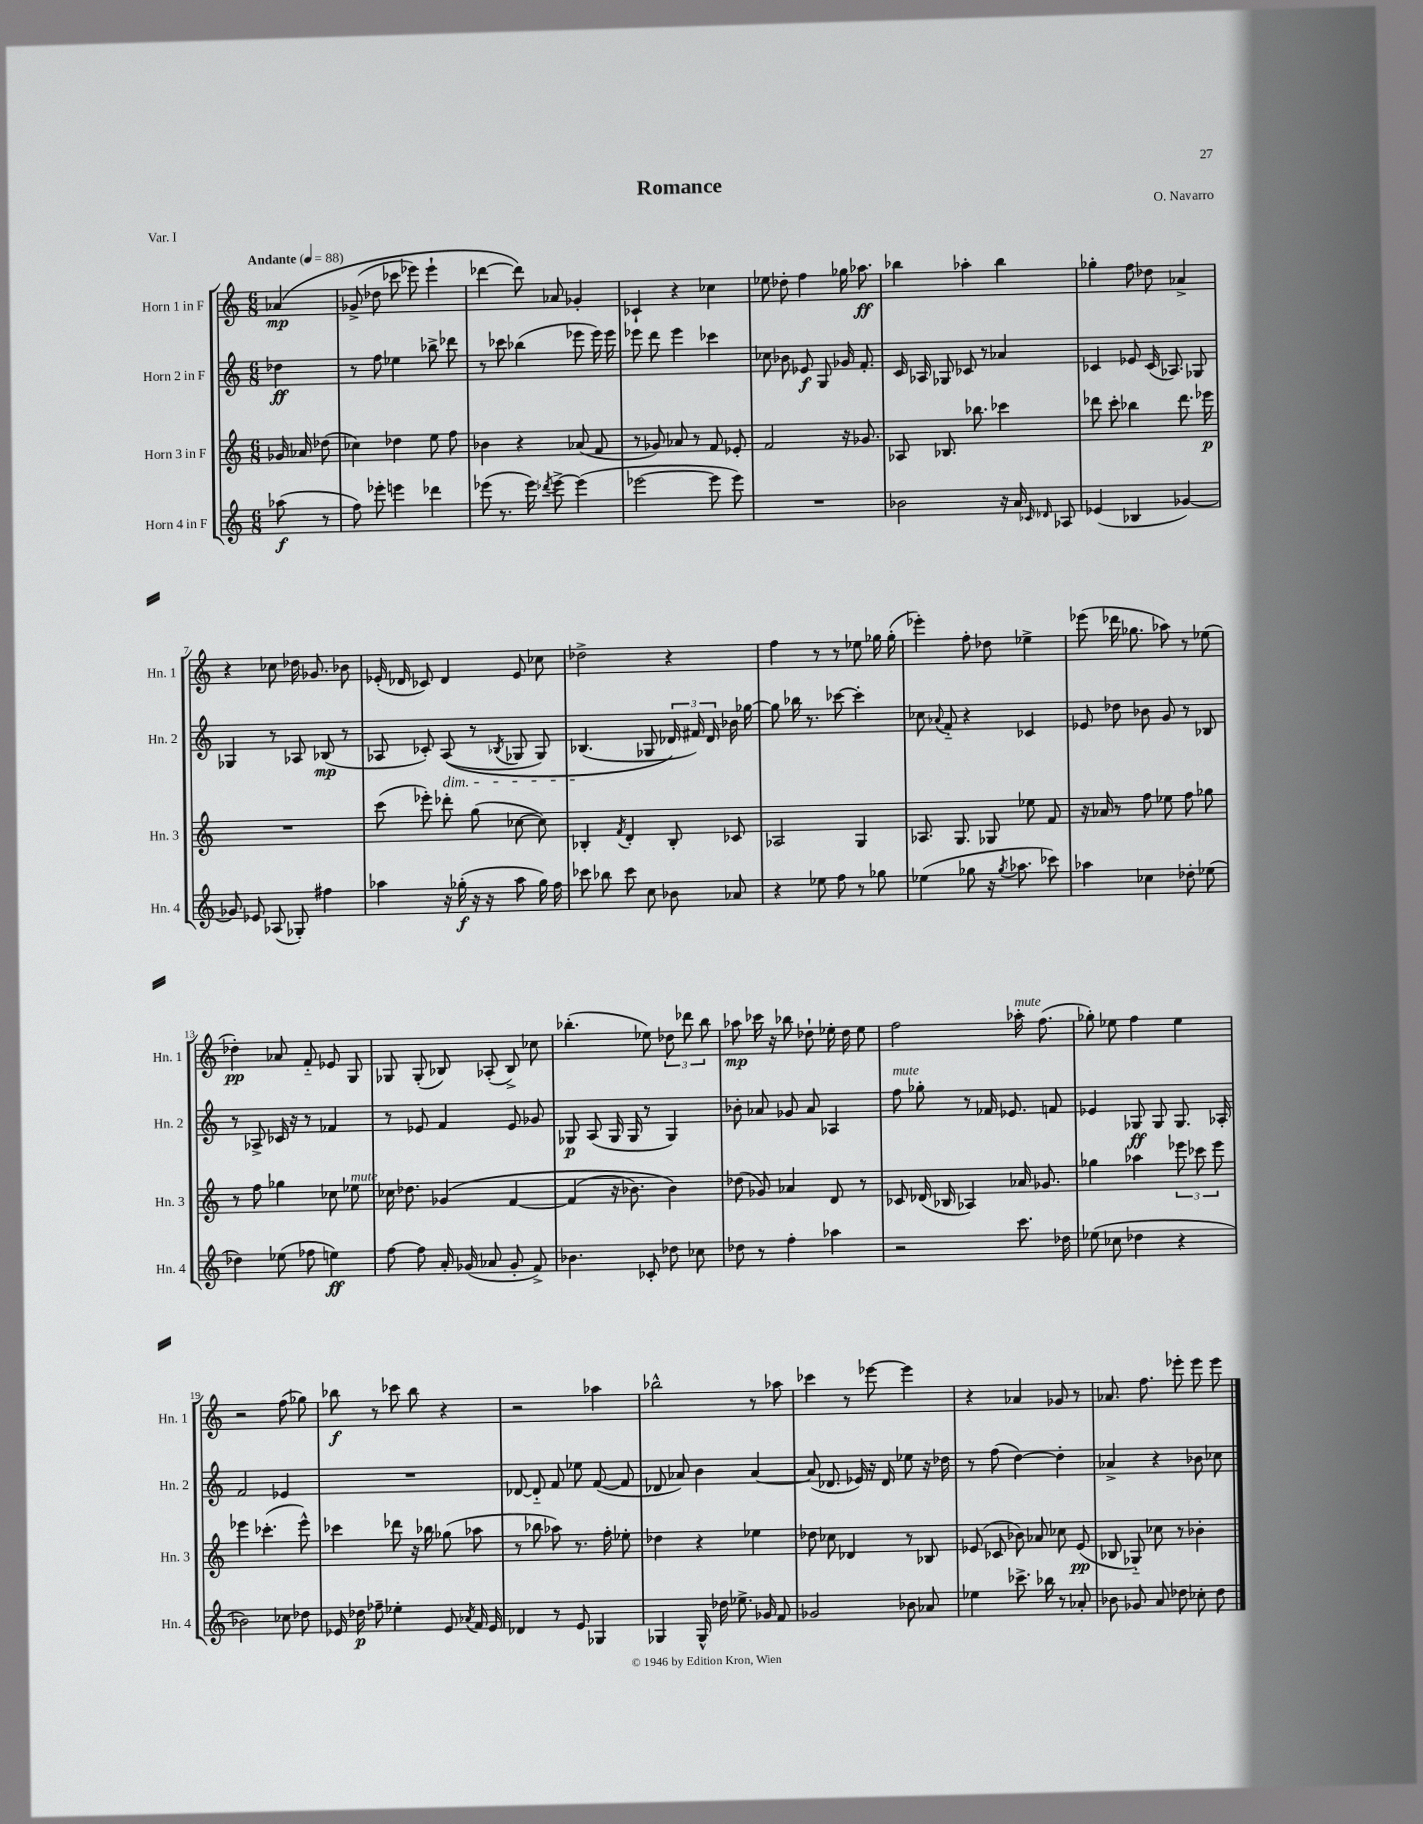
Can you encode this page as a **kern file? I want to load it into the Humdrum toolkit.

**kern	**dynam	**kern	**dynam	**kern	**dynam	**kern	**dynam
*part4	*part4	*part3	*part3	*part2	*part2	*part1	*part1
*staff4	*staff4	*staff3	*staff3	*staff2	*staff2	*staff1	*staff1
*I"Horn 4 in F	*	*I"Horn 3 in F	*	*I"Horn 2 in F	*	*I"Horn 1 in F	*
*I'Hn. 4	*	*I'Hn. 3	*	*I'Hn. 2	*	*I'Hn. 1	*
*clefG2	*	*clefG2	*	*clefG2	*	*clefG2	*
*k[]	*	*k[]	*	*k[]	*	*k[]	*
*M6/8	*	*M6/8	*	*M6/8	*	*M6/8	*
*MM88	*	*MM88	*	*MM88	*	*MM88	*
=	=	=	=	=	=	=	=
!	!	!	!	!	!	!LO:TX:a:B:t=Andante	!
(8aa-X\	f	16g-X/	.	4dd-X\	ff	(4a-X/	mp
.	.	16a-X/	.	.	.	.	.
8r	.	(8dd-X\	.	.	.	.	.
=1	=1	=1	=1	=1	=1	=1	=1
8ff\)	.	4cc-X\)	.	8r	.	(8g-X^/	.
8eee-X'\	.	.	.	8ff\	.	8dd-X\	.
4eeen\	.	4dd-X\	.	4ee-X\	.	8ccc-X\	.
.	.	.	.	.	.	8eee-X\)	.
4ddd-X\	.	8ee\	.	8bb-X^\	.	4eee-`\	.
.	.	8ff\	.	8ddd-X\	.	.	.
=2	=2	=2	=2	=2	=2	=2	=2
(8eee-X\	.	4b-X\	.	8r	.	[4ddd-X\	.
8.r	.	.	.	8ccc-X\	.	.	.
.	.	4r	.	(4bb-X\	.	8ddd-\])	.
16eee-\)	.	.	.	.	.	.	.
8qddd-X/	.	.	.	.	.	.	.
[8eee-^\	.	.	.	.	.	8a-X/	.
(4eee-\]	.	(8a-X/	.	8eee-X\	.	4g-X'/	.
.	.	8f/	.	16eee-\)	.	.	.
.	.	.	.	16eee-\	.	.	.
=3	=3	=3	=3	=3	=3	=3	=3
[2eee-X\	.	8r	.	8eee-X\	.	4c-X`/	.
.	.	8g-X/)	.	8ddd\	.	.	.
.	.	8a-X/	.	4eee-\	.	4r	.
.	.	8r	.	.	.	.	.
8eee-\]	.	8f/	.	4ccc-X\	.	4cc-X\	.
8eee-\)	.	8e-X'/	.	.	.	.	.
=4	=4	=4	=4	=4	=4	=4	=4
2.r	.	2f/	.	8cc-X\	.	8ee-X\	.
.	.	.	.	8b-X\	.	8dd-X'\	.
.	.	.	.	8e-X/	f	4ff\	.
.	.	.	.	8G/	.	.	.
.	.	16r	.	16g-X/	.	16gg-X\	.
.	.	8.g-X/	.	8.f'/	.	8.aa-X\	ff
=5	=5	=5	=5	=5	=5	=5	=5
2b-X\	.	8A-X/	.	16c/	.	4bb-X\	.
.	.	.	.	16A-X/	.	.	.
.	.	8.B-X/	.	8G-X/	.	.	.
.	.	.	.	8c-X/	.	4aa-X'\	.
.	.	8.bb-X\	.	.	.	.	.
.	.	.	.	8r	.	.	.
16r	.	4ccc-X\	.	4a-X/	.	4bb-\	.
16a/	.	.	.	.	.	.	.
16qqc-X/	.	.	.	.	.	.	.
16qqd-X/	.	.	.	.	.	.	.
8A-X/	.	.	.	.	.	.	.
=6	=6	=6	=6	=6	=6	=6	=6
(4e-X/	.	8ddd-X\	.	4c-X/	.	4gg-X'\	.
.	.	8ccc'\	.	.	.	.	.
4B-X/	.	4bb-X\	.	8e-X/	.	8ff\	.
.	.	.	.	(16c-/	.	8dd-X\	.
.	.	.	.	8.A-X/)	.	.	.
[4g-X/)	.	8.ddd-\	.	.	.	4a-X^/	.
.	.	.	.	8G-X/	.	.	.
.	.	16eee-X\	p	.	.	.	.
!!LO:LB:g=z
=7	=7	=7	=7	=7	=7	=7	=7
8g-X/]	.	2.r	.	4G-X/	.	4r	.
8e-X/	.	.	.	.	.	.	.
(8A-X/	.	.	.	8r	.	8cc-X\	.
8G-X'/)	.	.	.	8A-X/	.	16dd-X\	.
.	.	.	.	.	.	8.g-X/	.
4ff#X\	.	.	.	(8B-X/	mp	.	.
.	.	.	.	8r	.	8b-X\	.
=8	=8	=8	=8	=8	=8	=8	=8
4aa-X\	.	(8ccc\	.	8A-X/	.	(16e-X'/	.
.	.	.	.	.	.	16d-X/	.
.	.	8eee-X'\)	.	8c-X'/)	.	8c-X/)	.
!	!	!	!	!LO:TX:b:i:t=dim.	!	!	!
16r	.	8ddd-X'\	.	((8A-/	.	4d-/	.
(16gg-X'\	f	.	.	.	.	.	.
16r	.	(8gg\	.	8r	.	.	.
16r	.	.	.	.	.	.	.
.	.	.	.	8qB-X/	.	.	.
8aa-\	.	[8cc-X\	.	8G-X/	.	8e-/	.
16gg-\)	.	8cc-\])	.	8G-/)	.	8cc-X\	.
16ff\	.	.	.	.	.	.	.
=9	=9	=9	=9	=9	=9	=9	=9
8ccc-X\	.	4B-X'/	.	(4.B-X/	.	2dd-X^\	.
8bb-X\	.	.	.	.	.	.	.
.	.	8qf/	.	.	.	.	.
8ccc-\	.	4d'/	.	.	.	.	.
8cc\	.	.	.	8G-X/	.	.	.
8b-X\	.	8B-'/	.	24d-X/)	.	4r	.
.	.	.	.	24f#X/)	.	.	.
.	.	.	.	24d-/	.	.	.
8a-X/	.	8c-X/	.	16b-X\	.	.	.
.	.	.	.	[16gg-X\	.	.	.
=10	=10	=10	=10	=10	=10	=10	=10
4r	.	2A-X/	.	8gg-\]	.	4ff\	.
.	.	.	.	16bb-X\	.	.	.
.	.	.	.	8.r	.	.	.
8ee-X\	.	.	.	.	.	8r	.
8ff\	.	.	.	[8ccc-X\	.	8r	.
8r	.	4G/	.	4ccc-'\]	.	8ee-X\	.
8gg-X\	.	.	.	.	.	16gg-X\	.
.	.	.	.	.	.	(16gg-'\	.
=11	=11	=11	=11	=11	=11	=11	=11
(4ee-X\	.	8.A-X/	.	8cc-X\	.	4eee-X'\)	.
.	.	.	.	8qqa-X/	.	.	.
.	.	.	.	8f/	.	.	.
.	.	8.G/	.	.	.	.	.
8gg-X\	.	.	.	4r	.	8ff'\	.
16r	.	8G-X/	.	.	.	8dd-X\	.
8qgg-/	.	.	.	.	.	.	.
8.aa-X\	.	.	.	.	.	.	.
.	.	8ee-X\	.	4c-X/	.	4ee-X^\	.
8ccc-X\)	.	8f/	.	.	.	.	.
=12	=12	=12	=12	=12	=12	=12	=12
4aa-X\	.	16r	.	8e-X/	.	(8eee-X\	.
.	.	16a-X/	.	.	.	.	.
.	.	8r	.	8dd-X\	.	16ddd-X\	.
.	.	.	.	.	.	8.gg-X\	.
4cc-X\	.	8ff\	.	8b-X\	.	.	.
.	.	8ee-X\	.	8g/	.	8aa-X\)	.
8dd-X'\	.	8ff\	.	8r	.	8r	.
(8ee-X\	.	8gg-X\	.	8B-X/	.	(8ee-X\	.
!!LO:LB:g=z
=13	=13	=13	=13	=13	=13	=13	=13
4dd-X\)	.	8r	.	8r	.	4dd-X'\)	pp
.	.	8ff\	.	8A-X^/	.	.	.
(8ee-X\	.	4gg-X\	.	16c-X/	.	8a-X/	.
.	.	.	.	16r	.	.	.
8ff-X\	.	.	.	8r	.	8f/	.
4een\)	ff	8cc-X\	.	4f-X/	.	8e-X/	.
!	!	!LO:TX:a:i:t=mute	!	!	!	!	!
.	.	8ee-X\	.	.	.	8G/	.
=14	=14	=14	=14	=14	=14	=14	=14
[8ff\	.	16cc-X\	.	8r	.	8G-X/	.
.	.	8.dd-X\	.	.	.	.	.
8ff\]	.	.	.	8e-X/	.	(8G-'/	.
16a'/	.	(4g-X/	.	4f/	.	8B-X/)	.
(16g-X/	.	.	.	.	.	.	.
8a-X/	.	.	.	.	.	(8A-X'/	.
8g-'/	.	[4f/	.	8e-/	.	8B-^/)	.
8f^/)	.	.	.	8g-X/	.	8cc-X\	.
=15	=15	=15	=15	=15	=15	=15	=15
4.b-X\	.	(4f/]	.	8G-X/	p	(4.bb-X'\	.
.	.	.	.	(8A/	.	.	.
.	.	16r	.	16G-/	.	.	.
.	.	8.b-X\)	.	16G-/	.	.	.
8c-X'/	.	.	.	8r	.	8ee-X\)	.
8dd-X\	.	4b-\)	.	4G-/)	.	12dd-X\	.
.	.	.	.	.	.	12ddd-X\	.
8cc-X\	.	.	.	.	.	.	.
.	.	.	.	.	.	12bb-\	.
=16	=16	=16	=16	=16	=16	=16	=16
8dd-X\	.	(8dd-X\	.	8b-X'\	.	8aa-X\	mp
8r	.	8g-X/)	.	8a-X/	.	16ccc-X\	.
.	.	.	.	.	.	16r	.
4ff'\	.	4a-X/	.	8g-X/	.	8bb-X\	.
.	.	.	.	8a-/	.	8dd-X`\	.
4aa-X\	.	8d/	.	4A-X/	.	16ee-X'\	.
.	.	.	.	.	.	16dd-\	.
.	.	8r	.	.	.	8ee-\	.
=17	=17	=17	=17	=17	=17	=17	=17
!	!	!	!	!LO:TX:a:i:t=mute	!	!	!
2r	.	8c-X/	.	8ff\	.	2ff\	.
.	.	(16d-X/	.	8gg-X'\	.	.	.
.	.	16B-X/	.	.	.	.	.
.	.	4A-X/)	.	8r	.	.	.
.	.	.	.	16f-X/	.	.	.
.	.	.	.	8.e-X/	.	.	.
!	!	!	!	!	!	!LO:TX:a:i:t=mute	!
8.ccc\	.	16a-X/	.	.	.	16aa-X'\	.
.	.	8.g-X/	.	.	.	(8.ff\	.
.	.	.	.	8fn/	.	.	.
16dd-X\	.	.	.	.	.	.	.
=18	=18	=18	=18	=18	=18	=18	=18
(8ee-X\	.	4gg-X\	.	4e-X/	.	8gg-X'\)	.
8cc-X\	.	.	.	.	.	8ee-X\	.
4dd-X\	.	4aa-X\	.	8G-X/	ff	4ff\	.
.	.	.	.	8G-/	.	.	.
4r	.	12eee-X\	.	8.G-/	.	4ee-\	.
.	.	12ccc-X\	.	.	.	.	.
.	.	12eee-\	.	.	.	.	.
.	.	.	.	16A-X'/	.	.	.
!!LO:LB:g=z
=19	=19	=19	=19	=19	=19	=19	=19
2b-X\)	.	4eee-X\	.	2f/	.	2r	.
.	.	(4.ccc-X'\	.	.	.	.	.
8cc-X\	.	.	.	4e-X/	.	(8ff\	.
8dd-X\	.	8eee-^^\)	.	.	.	8gg-X\)	.
=20	=20	=20	=20	=20	=20	=20	=20
16e-X/	.	4ccc-X\	.	2.r	.	8bb-X\	f
16dd-X\	p	.	.	.	.	.	.
8ff-X~\	.	.	.	.	.	8r	.
4ee-X'\	.	8ddd-X\	.	.	.	8ccc-X\	.
.	.	16r	.	.	.	8bb-\	.
.	.	16bb-X\	.	.	.	.	.
8e-/	.	(8gg-X\	.	.	.	4r	.
8qa-X/	.	.	.	.	.	.	.
16f/	.	8aa-X\	.	.	.	.	.
16e-/	.	.	.	.	.	.	.
=21	=21	=21	=21	=21	=21	=21	=21
4d-X/	.	8r	.	[8d-X/	.	2r	.
.	.	8bb-X\	.	8d-/]	.	.	.
8r	.	8aa-X\)	.	8f/	.	.	.
8e/	.	8.r	.	8ee-X\	.	.	.
4G-X/	.	.	.	([8f/	.	4aa-X\	.
.	.	16ff'\	.	.	.	.	.
.	.	8ee-X'\	.	8f/]	.	.	.
=22	=22	=22	=22	=22	=22	=22	=22
4G-X/	.	4dd-X\	.	8d-X/	.	2bb-X^^\	.
.	.	.	.	8a-X/)	.	.	.
16G-^^/	.	4r	.	4b\	.	.	.
16dd-X\	.	.	.	.	.	.	.
8.ee-X^\	.	.	.	.	.	.	.
.	.	4ee-X\	.	[4a-/	.	8r	.
16g-X/	.	.	.	.	.	.	.
8f/	.	.	.	.	.	8aa-X\	.
=23	=23	=23	=23	=23	=23	=23	=23
2g-X/	.	8dd-X\	.	(8a-/]	.	4ccc-X\	.
.	.	8cc-X\	.	8.d-X/	.	.	.
.	.	4d-X/	.	.	.	8r	.
.	.	.	.	16e-X/)	.	.	.
.	.	.	.	16r	.	[8eee-X\	.
.	.	.	.	16d-/	.	.	.
8b-X\	.	8r	.	8ee-X\	.	4eee-\]	.
8a-X/	.	8B-X/	.	16r	.	.	.
.	.	.	.	16dd-X\	.	.	.
=24	=24	=24	=24	=24	=24	=24	=24
4ee-X\	.	(8e-X/	.	8r	.	4r	.
.	.	8c-X/	.	(8ff\	.	.	.
8.ccc-X^\	.	8b-X\)	.	[4dd\)	.	4a-X/	.
.	.	8a-X/	.	.	.	.	.
16bb-X\	.	.	.	.	.	.	.
8r	.	8cc-X\	.	4dd'\]	.	8g-X/	.
8a-X'/	.	(8e-/	pp	.	.	8r	.
=25	=25	=25	=25	=25	=25	=25	=25
8b-X\	.	8B-X/	.	4a-X^/	.	8.a-X/	.
8g-X/	.	8G-X/)	.	.	.	.	.
.	.	.	.	.	.	8.ff\	.
8a/	.	8cc-X\	.	4r	.	.	.
8dd-X\	.	8r	.	.	.	8eee-X'\	.
8cc-X'\	.	4b-X'\	.	8b-X\	.	8eee-\	.
8dd-\	.	.	.	8cc-X\	.	8eee-\	.
==	==	==	==	==	==	==	==
*-	*-	*-	*-	*-	*-	*-	*-
